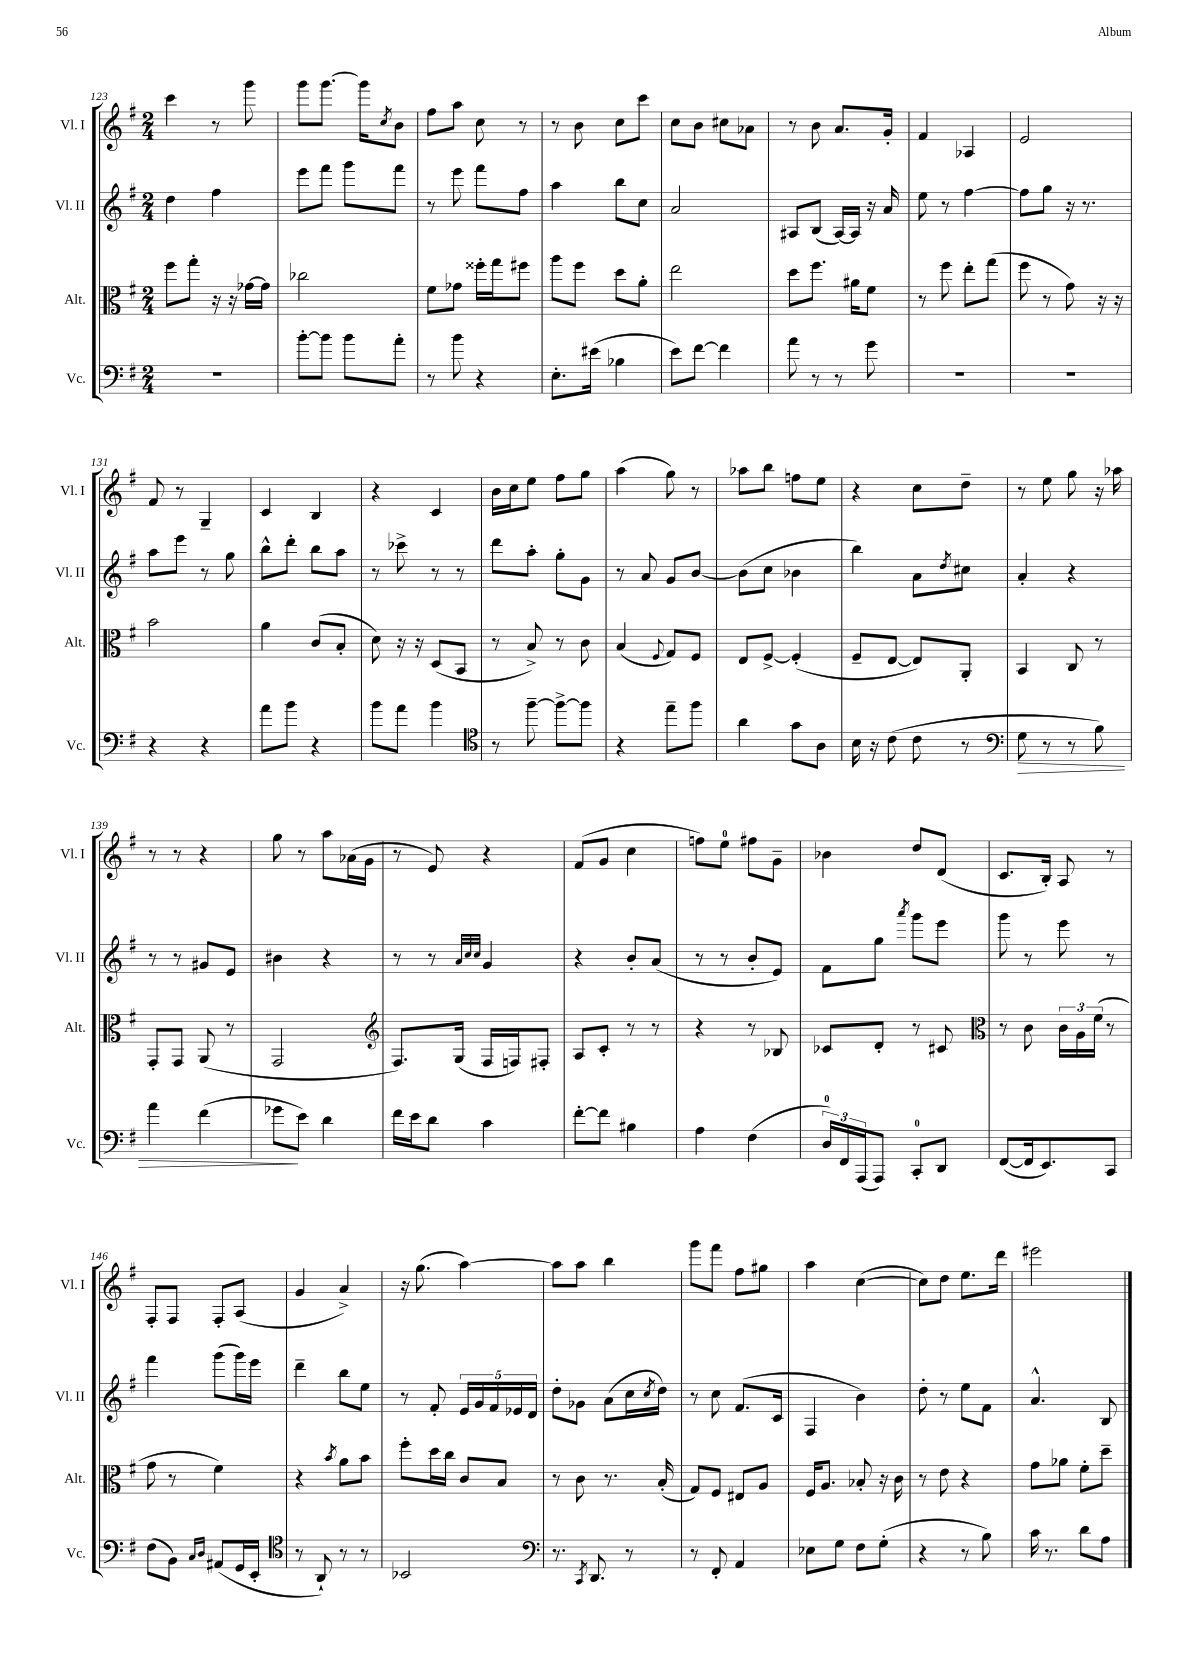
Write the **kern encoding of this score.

**kern	**kern	**kern	**kern
*staff4	*staff3	*staff2	*staff1
*clefF4	*clefC3	*clefG2	*clefG2
*k[f#]	*k[f#]	*k[f#]	*k[f#]
*M2/4	*M2/4	*M2/4	*M2/4
2r	8ff#\L	4dd\	4ccc\
.	8gg'\J	.	.
.	16r	4ff#\	8r
.	16r	.	.
.	[16g-\LL	.	8ggg\
.	16g-\]JJ	.	.
=	=	=	=
[8b'\L	2cc-\	8eee\L	8ggg\L
8b\]J	.	8fff#\J	[8.ggg\J
8b\L	.	8ggg\L	.
.	.	.	16ggg\]LK
.	.	.	8qcc/
8a'\J	.	8fff#\J	8b\J
=	=	=	=
8r	8f#\L	8r	8ff#\L
8b\	8g-\J	8eee\	8aa\J
4r	16ff##'\LL	8fff#\L	8cc\
.	16gg\J	.	.
.	8ff#\J	8ff#\J	8r
=	=	=	=
8.E'\L	8aa\L	4aa\	8r
.	8ff#\J	.	8b\
(16e#\Jk	.	.	.
4B-\	8dd\L	8bb\L	8cc\L
.	8a'\J	8cc\J	8ccc\J
=	=	=	=
8e\L)	2ee\	2a/	8cc\L
[8f#\J	.	.	8b\J
4f#\]	.	.	8cc#\L
.	.	.	8a-\J
=	=	=	=
8a\	8dd\L	8A#/L	8r
8r	8.ff#\J	(8B/J	8b\
8r	.	[16A#/LL)	8.a/L
.	16a#\LK	16A#/]JJ	.
8g\	8f#\J	16r	.
.	.	16a/	16g'/Jk
=	=	=	=
2r	8r	8ee\	4f#/
.	8ff#\	8r	.
.	8ee'\L	[4ff#\	4A-/
.	(8gg\J	.	.
=	=	=	=
2r	8ff#\	8ff#\]L	2e/
.	8r	8gg\J	.
.	8g\)	16r	.
.	.	8.r	.
.	16r	.	.
.	16r	.	.
=	=	=	=
4r	2b\	8aa\L	8f#/
.	.	8eee\J	8r
4r	.	8r	4G~/
.	.	8gg\	.
=	=	=	=
8a\L	4a\	8bb^^\L	4c/
8b\J	.	8ddd'\J	.
4r	(8c/L	8bb\L	4B/
.	8B'/J	8aa\J	.
=	=	=	=
8b\L	8d\)	8r	4r
8a\J	16r	8ccc-^\	.
.	16r	.	.
4b\	(8D/L	8r	4c/
.	8BB/J	8r	.
=	=	=	=
*clefC4	*	*	*
8r	8r	8ddd\L	16b\LL
.	.	.	16cc\J
[8ff#~\	8B^/)	8aa'\J	8ee\J
8ff#^\_L	8r	8gg'\L	8ff#\L
8ff#\]J	8c\	8g\J	8gg\J
=	=	=	=
4r	(4B/	8r	(4aa\
.	.	8a/	.
.	8qqF#/	.	.
8ee~\L	8G/L)	8g/L	8gg\)
8ff#\J	8F#/J	[8b/J	8r
=	=	=	=
4a\	8E/L	(8b\]L	8aa-\L
.	[8F#^/J	8cc\J	8bb\J
8g\L	(4F#'/]	4b-\	8ff\L
8A\J	.	.	8ee\J
=	=	=	=
16B\	8F#~/L	4bb\)	4r
16r	.	.	.
(8c\	[8E/J	.	.
8c\	8E/]L)	8a\L	8cc\L
.	.	8qdd/	.
8r	8AA'/J	8cc#\J	8dd~\J
=	=	=	=
*clefF4	*	*	*
8G\	4BB/	4a'/	8r
8r	.	.	8ee\
8r	8C/	4r	8gg\
8B\)	8r	.	16r
.	.	.	16aa-\
=	=	=	=
4a\	8GG'/L	8r	8r
.	8GG/J	8r	8r
(4f#\	(8AA/	8g#/L	4r
.	8r	8e/J	.
=	=	=	=
8g-\L	2GG/	4b#\	8gg\
8e\J)	.	.	8r
4d\	.	4r	8aa\L
.	.	.	(16a-\L
.	.	.	16g\JJ
=	=	=	=
*	*clefG2	*	*
16f#\LL	8.F#/L)	8r	8r
16e\J	.	.	.
8d\J	.	8r	8e/)
.	(16G/Jk	.	.
.	.	32qqa/LLL	.
.	.	32qqcc/	.
.	.	32qqcc/JJJ	.
4c\	16F#/LL	4g/	4r
.	16F/J)	.	.
.	8F#'/J	.	.
=	=	=	=
[8f#'\L	8A/L	4r	(8f#/L
8f#\]J	8c'/J	.	8g/J
4B#\	8r	8b'/L	4cc\
.	8r	(8a/J	.
=	=	=	=
4A\	4r	8r	8ff\L)
.	.	8r	8ee\J
(4F#\	8r	8b'/L	8ff#\L
.	8B-/	8e/J)	8g~\J
=	=	=	=
24D/LL)	8c-/L	8f#\L	4b-\
24FF#/	.	.	.
(24AAA/J	.	.	.
8AAA/J)	8d'/J	8gg\J	.
.	.	8qaaa/	.
8CC'/L	8r	8ggg\L	8dd/L
8DD/J	8c#/	8eee\J	(8d/J
=	=	=	=
*	*clefC3	*	*
([8FF#/L	8r	8ggg\	8.c/L
16FF#/]k	8c\	8r	.
8.EE/)	.	.	16B'/Jk)
.	24c\LL	8eee\	8A/
.	24A\	.	.
.	(24f#\JJ	.	.
8CC/J	8r	8r	8r
=	=	=	=
(8F#\L	8g\	4fff#\	8F#'/L
8BB\J)	8r	.	8F#/J
16qqC/LL	.	.	.
16qqD/JJ	.	.	.
(8AA#/L	4f#\)	(8ggg\L	8F#'/L
16GG/L	.	16ggg\L)	(8A/J
16EE'/JJ	.	16eee\JJ	.
=	=	=	=
*clefC4	*	*	*
8r	4r	4ddd~\	4g/
8AA`/)	.	.	.
.	8qb/	.	.
8r	8a\L	8bb\L	4a^/)
8r	8b\J	8ee\J	.
=	=	=	=
2BB-/	8ff#'\L	8r	16r
.	.	.	(8.gg\
.	16dd\L	8f#'/	.
.	16cc\JJ	.	.
.	8c/L	20e/LL	[4aa\)
.	.	20g/	.
.	.	20f#/	.
.	8B/J	.	.
.	.	20e-/	.
.	.	20d/JJ	.
=	=	=	=
*clefF4	*	*	*
8.r	8r	8dd'\L	8aa\]L
.	8c\	8g-\J	8aa\J
8qCC/	.	.	.
8.DD/	.	.	.
.	8.r	(8a\L	4bb\
8r	.	16cc\L	.
.	.	8qcc/	.
.	(16B'/	16dd\JJ)	.
=	=	=	=
8r	8G/L)	8r	8ggg\L
8FF#'/	8F#/J	8cc\	8fff#\J
4AA/	8E#/L	(8.f#/L	8ff#\L
.	8A/J	.	8gg#\J
.	.	16c/Jk	.
=	=	=	=
8E-\L	16F#/LK	4F#/	4aa\
.	8.A/J	.	.
8G\J	.	.	.
8F#\L	8B-'/	4b\)	([4cc\
(8G'\J	16r	.	.
.	16c\	.	.
=	=	=	=
4r	8r	8dd'\	8cc\]L)
.	8e\	8r	8dd\J
8r	4r	8ee\L	8.ee\L
8B\)	.	8f#\J	.
.	.	.	16ddd\Jk
=	=	=	=
16c\	8g\L	4.a^^/	2eee#\
8.r	.	.	.
.	8a-\J	.	.
8d\L	8f#'\L	.	.
8A\J	8dd~\J	8B/	.
==	==	==	==
*-	*-	*-	*-
